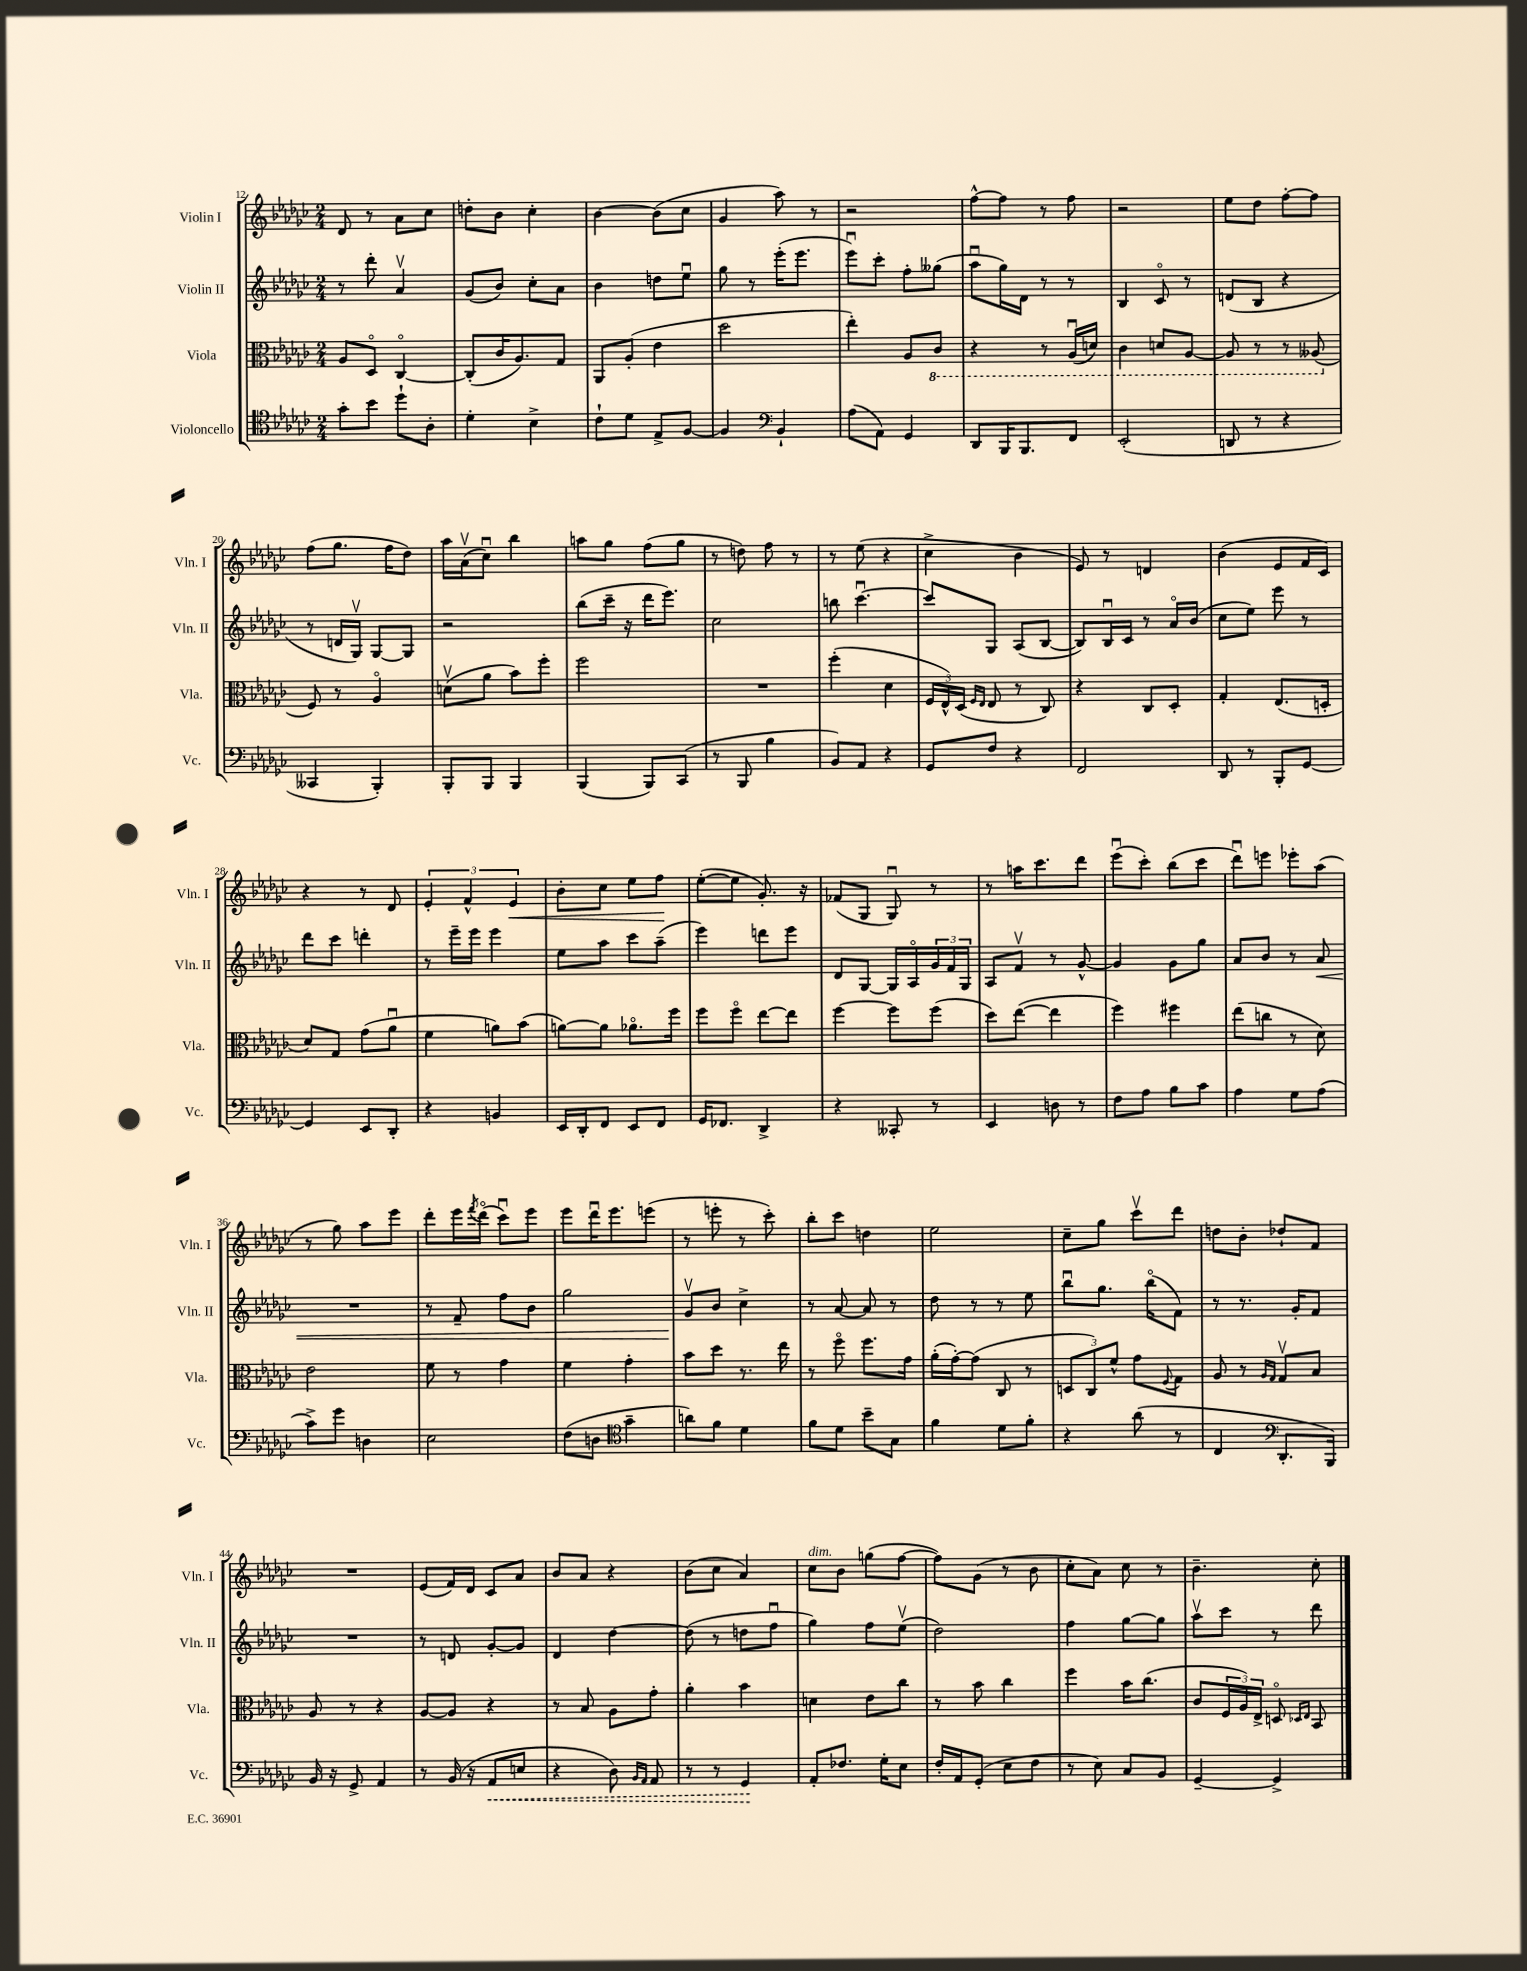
<<
\new StaffGroup <<
\new Staff = "s0" \with { instrumentName = "Violin I" shortInstrumentName = "Vln. I" } {
    \clef treble \key ges \major \numericTimeSignature \time 2/4
    des'8 r8 aes'8 ces''8 |
    d''8-. bes'8 ces''4-. |
    bes'4~ bes'8( ces''8 |
    ges'4 aes''8) r8 |
    r2 |
    f''8~-^ f''8 r8 f''8 |
    r2 |
    ees''8 des''8 f''8~-. f''8 |
    f''8( ges''8. f''16 des''8) |
    aes''16 aes'16\upbow( ces''8\downbow) bes''4 |
    a''8 ges''8 f''8( ges''8 |
    r8 d''8) f''8 r8 |
    r8 ees''8( r4 |
    ces''4-> bes'4 |
    ees'8) r8 d'4 |
    bes'4( ees'8 f'16 ces'16) |
    r4 r8 des'8 |
    \tuplet 3/2 { ees'4-. f'4-^ ees'4\< } |
    bes'8-. ces''8 ees''8 f''8\! |
    ees''8~-.( ees''8 ges'8.-.) r16 |
    fes'8( ges8 ges8\downbow) r8 |
    r8 a''16 ces'''8. des'''8 |
    ees'''8\downbow( ces'''8-.) bes''8( ces'''8 |
    des'''8\downbow) e'''8 ees'''8-. aes''8( |
    r8 ges''8) aes''8 ees'''8 |
    des'''8-. ees'''16 \acciaccatura { f'''8 } des'''16\flageolet( ces'''8\downbow) ees'''8 |
    ees'''8 des'''16\downbow ees'''8. e'''8( |
    r8 e'''8-. r8 ces'''8-.) |
    bes''8-. ces'''8 d''4 |
    ees''2 |
    ces''8-- ges''8 ces'''8\upbow des'''8 |
    d''8 bes'8-. des''8-! f'8 |
    R2 |
    ees'8( f'16) des'16 ces'8 aes'8 |
    bes'8 aes'8 r4 |
    bes'8( ces''8 aes'4) |
    ces''8^\markup { \italic "dim." } bes'8 g''8( f''8~ |
    f''8) ges'8( r8 bes'8 |
    ces''8-. aes'8) ces''8 r8 |
    bes'4.-- ces''8-. \bar "|." |
}
\new Staff = "s1" \with { instrumentName = "Violin II" shortInstrumentName = "Vln. II" } {
    \clef treble \key ges \major \numericTimeSignature \time 2/4
    r8 des'''8-. aes'4\upbow |
    ges'8( bes'8) ces''8-. aes'8 |
    bes'4 d''8 ees''8\downbow |
    ges''8 r8 ees'''16-.( ees'''8. |
    ees'''8\downbow) ces'''8-. f''8-. geses''8( |
    aes''8\downbow ges''16) des'16 r8 r8 |
    bes4 ces'8\flageolet r8 |
    d'8( bes8 r4 |
    r8 d'16 ges16\upbow) ges8~ ges8 |
    r2 |
    bes''8( ces'''16-- r16 des'''16 ees'''8.) |
    ces''2 |
    b''8 ces'''4.~\downbow |
    ces'''8 ges8 aes8( bes8~ |
    bes8) bes16\downbow ces'16 r8 aes'16\flageolet bes'16( |
    ces''8 ees''8) ees'''8 r8 |
    des'''8 ces'''8 d'''4-. |
    r8 ees'''16-- ees'''16 ees'''4 |
    ees''8 aes''8 ces'''8 aes''8--( |
    ees'''4) d'''8 ees'''8 |
    des'8 ges8~ ges16 aes16\flageolet \tuplet 3/2 { ges'16 f'16 ges16 } |
    aes8 f'8\upbow r8 ges'8~-^ |
    ges'4 ges'8 ges''8 |
    aes'8 bes'8 r8 aes'8\< |
    R2 |
    r8 f'8-- f''8 bes'8 |
    ges''2 |
    ges'8\upbow\! bes'8 ces''4-> |
    r8 aes'8~ aes'8 r8 |
    des''8 r8 r8 ees''8 |
    bes''8\downbow ges''8. bes''16\flageolet( f'8) |
    r8 r8. ges'16-. f'8 |
    R2 |
    r8 d'8 ges'8~-. ges'8 |
    des'4 des''4~ |
    des''8( r8 d''8 f''8\downbow |
    ges''4) f''8 ees''8\upbow( |
    des''2) |
    f''4 ges''8~ ges''8 |
    aes''8\upbow ces'''8 r8 des'''8 \bar "|." |
}
\new Staff = "s2" \with { instrumentName = "Viola" shortInstrumentName = "Vla." } {
    \clef alto \key ges \major \numericTimeSignature \time 2/4
    aes8 des8\flageolet ces4~\flageolet |
    ces8-.( ces'16 aes8.) ges8 |
    aes,8 aes8-.( ees'4 |
    des''2 |
    ees''4-.) aes8 \ottava #-1 ces8 |
    r4 r8 aes,16\downbow( d16) |
    ces4 d8 aes,8~ |
    aes,8 r8 r8 aeses,8( \ottava #0 |
    f8) r8 aes4\flageolet |
    d'8\upbow( aes'8 bes'8) f''8-. |
    f''2 |
    R2 |
    f''4-.( des'4 |
    \tuplet 3/2 { f16 ees16-^) des16( } \grace { f16 ees16 } ees8 r8 ces8) |
    r4 ces8 des8-. |
    ges4-. ees8.( d16-. |
    des'8) ges8 ges'8( aes'8\downbow |
    f'4 a'8) bes'8( |
    a'8~) a'8 aes'8.\flageolet f''16 |
    f''8 f''8\flageolet ees''8~ ees''8 |
    f''4~ f''8 f''8( |
    des''8) ees''8~( ees''4 |
    f''4) fis''4 |
    ees''8( c''8 r8 des'8) |
    ees'2 |
    f'8 r8 ges'4 |
    f'4 ges'4-. |
    bes'8 des''8 r8. ees''16 |
    r8 f''8\flageolet f''8. ges'16 |
    aes'16-.( ges'16~-.) ges'8( ces8 r8 |
    \tuplet 3/2 { d8 ces8) f'8-^ } ges'8 \appoggiatura { f8 } ges8 |
    aes8 r8 \grace { aes16 ges16 } ges8\upbow bes8 |
    aes8 r8 r4 |
    aes8~ aes8 r4 |
    r8 bes8 aes8 ges'8-. |
    aes'4-. bes'4 |
    d'4 ees'8 ces''8 |
    r8 bes'8 ces''4 |
    f''4 bes'16 ces''8.( |
    ces'8 \tuplet 3/2 { f16 aes16) ees16-> } d8\flageolet \grace { des16 ees16 } bes,8 \bar "|." |
}
\new Staff = "s3" \with { instrumentName = "Violoncello" shortInstrumentName = "Vc." } {
    \clef tenor \key ges \major \numericTimeSignature \time 2/4
    ges'8-. bes'8 des''8-! aes8-. |
    des'4-. bes4-> |
    ces'8-! des'8 ees8-> f8~ |
    f4 \clef bass bes,4-! |
    aes8( aes,8) ges,4 |
    des,8 bes,,16 bes,,8. f,8 |
    ees,2-.( |
    d,8 r8 r4 |
    ceses,4 bes,,4-.) |
    bes,,8-. bes,,8 bes,,4 |
    bes,,4( bes,,8) ces,8( |
    r8 bes,,8 bes4 |
    bes,8) aes,8 r4 |
    ges,8 f8 r4 |
    f,2 |
    des,8 r8 bes,,8-. ges,8~ |
    ges,4 ees,8 des,8-. |
    r4 b,4 |
    ees,16 des,16-. f,8 ees,8 f,8 |
    ges,16 fes,8. des,4-> |
    r4 ceses,8-. r8 |
    ees,4 d8 r8 |
    f8 aes8 bes8 ces'8 |
    aes4 ges8 aes8( |
    ces'8->) ges'8 d4 |
    ees2 |
    f8( d8 \clef tenor ges'4-- |
    a'8) f'8 des'4 |
    f'8 des'8 bes'8-- ges8 |
    f'4 des'8 f'8-. |
    r4 aes'8( r8 |
    ces4 \clef bass des,8.-. bes,,16) |
    bes,16 r16 ges,8-> aes,4 |
    r8 bes,16( r16 \once \override Hairpin.style = #'dashed-line aes,8\< e8 |
    r4 des8) \grace { bes,16 aes,16 } aes,8 |
    r8 r8 ges,4\! |
    aes,8-. fes8. ges16-. ees8 |
    f16-. aes,16 ges,8-.( ees8 f8 |
    r8 ees8) ces8 bes,8 |
    ges,4~-- ges,4-> \bar "|." |
}
>>
>>
\layout { \context { \Score currentBarNumber = #12 } }
